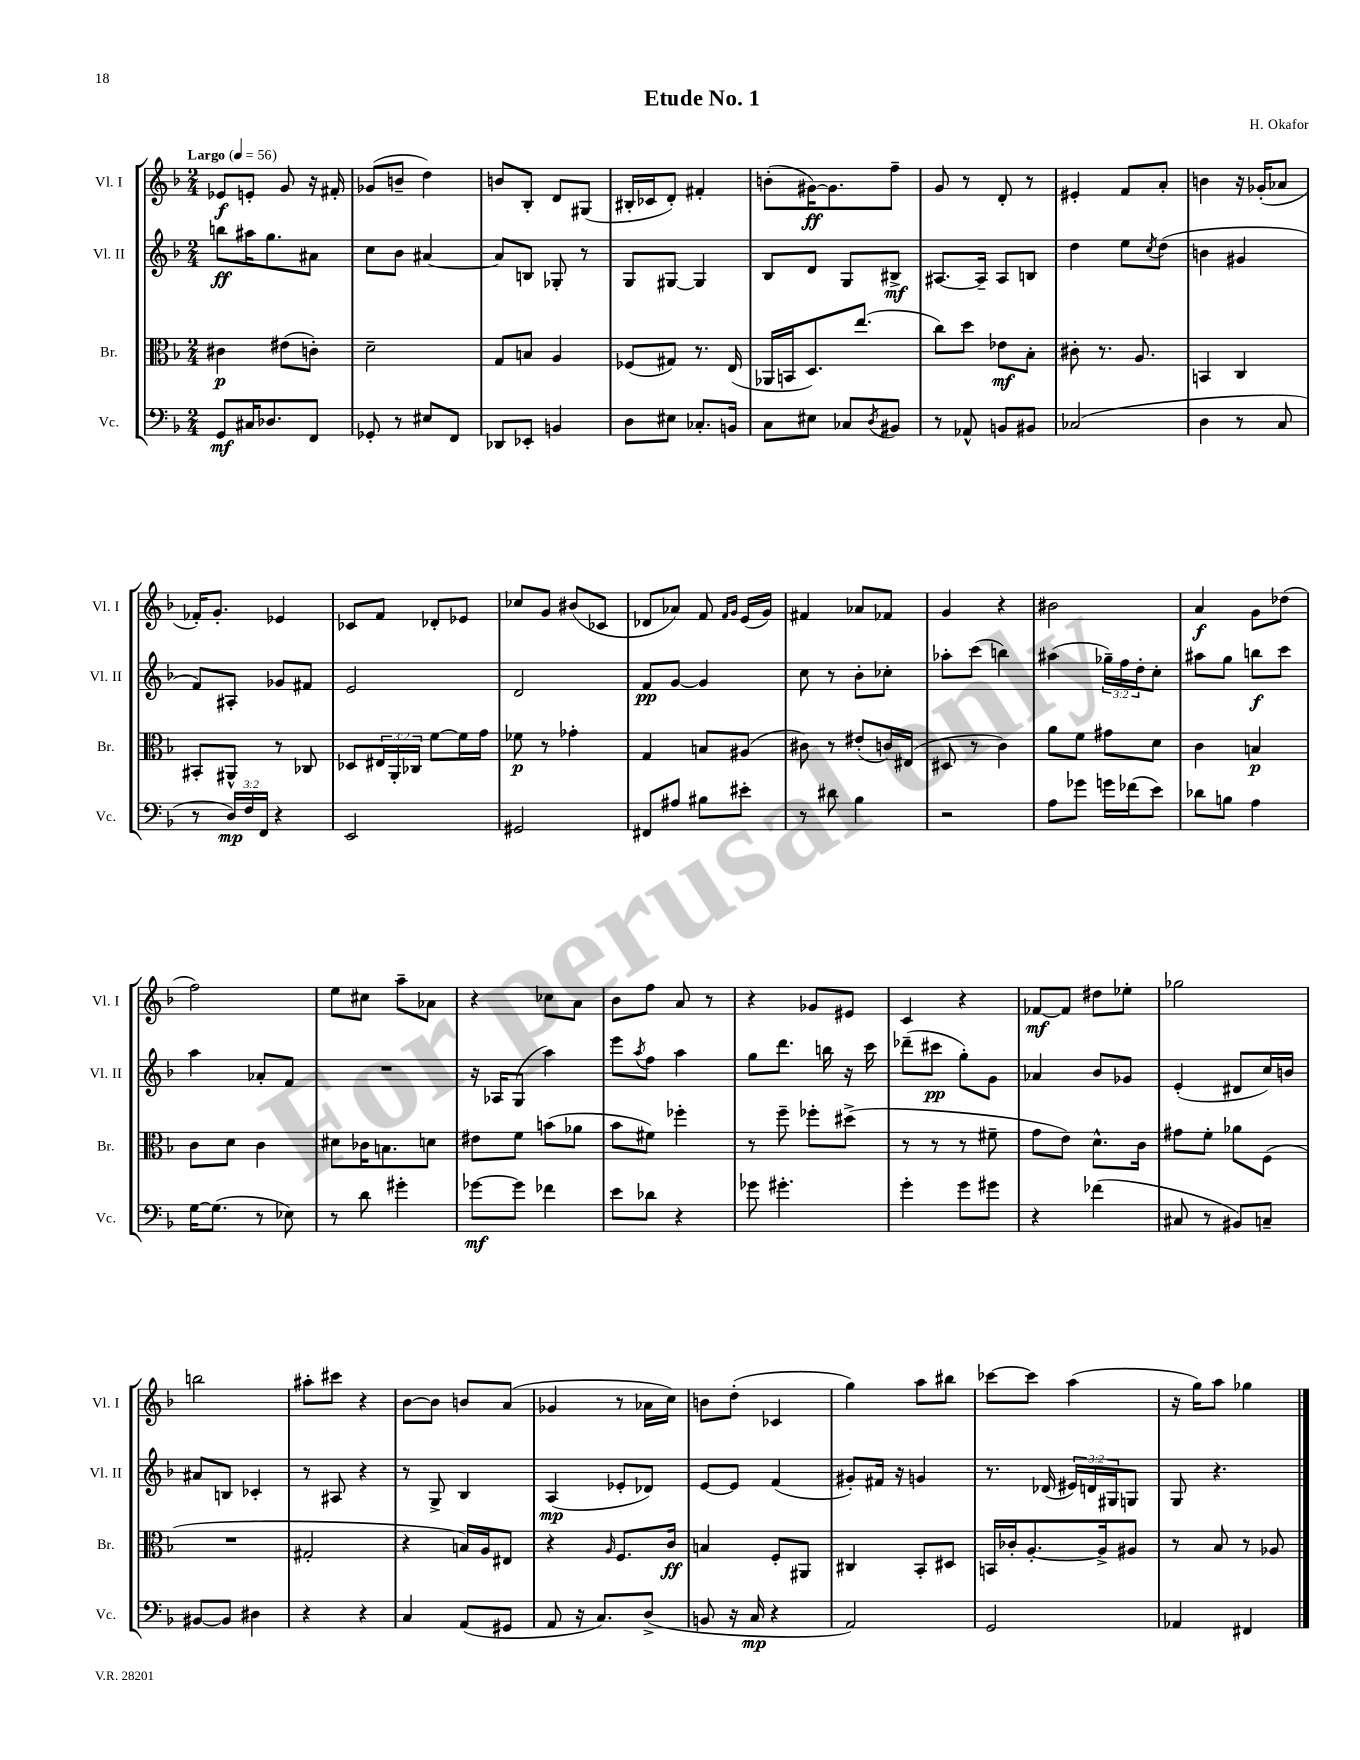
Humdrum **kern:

**kern	**kern	**kern	**kern
*staff4	*staff3	*staff2	*staff1
*clefF4	*clefC3	*clefG2	*clefG2
*k[b-]	*k[b-]	*k[b-]	*k[b-]
*M2/4	*M2/4	*M2/4	*M2/4
*MM56	*MM56	*MM56	*MM56
8GG	4c#	8bb	8e-
16C#	.	16aa#	8e'
8.D-	.	8.gg	.
.	(8e#	.	8g
8FF	8c')	8a#	16r
.	.	.	16f#'
=	=	=	=
8GG-'	2d~	8cc	(8g-
8r	.	8b-	8b~
8E#	.	[4a#	4dd)
8FF	.	.	.
=	=	=	=
8DD-	8G	8a#]	8b
8EE-'	8B	8B	8B-'
4BB	4A	8G-'	8d
.	.	8r	(8G#
=	=	=	=
8D	(8F-	8G	16B#'
.	.	.	16c-
8E#	8G#)	[8G#	8d')
8.C-'	8.r	4G#]	4f#'
16BB	(16E	.	.
=	=	=	=
8C	16AA-	8B-	(8b'
.	16BB	.	.
8E#	8.D)	8d	[16g#)
.	.	.	8.g#]
8C-	.	8G	.
.	(8.ee	.	.
8qD	.	.	.
8BB#	.	8B#^	8ff~
=	=	=	=
8r	8cc)	[8.A#	8g
8AA-^^	8dd	.	8r
.	.	16A#~]	.
8BB	8e-	8A#	8d'
8BB#	8B-'	8B	8r
=	=	=	=
(2C-	8c#'	4dd	4e#'
.	8.r	.	.
.	.	8ee	8f
.	8.A	.	.
.	.	8qcc	.
.	.	(8dd	8a'
=	=	=	=
4D	4BB	4b	4b
8r	4C	4g#	16r
.	.	.	(16g-'
8C	.	.	8a-
=	=	=	=
8r	8BB#'	8f)	16f-')
.	.	.	8.g'
24D)	8AA#^^	8A#'	.
24F	.	.	.
24FF	.	.	.
4r	8r	8g-	4e-
.	8C-	8f#	.
=	=	=	=
2EE	8D-	2e	8c-
.	24E#	.	8f
.	24AA'	.	.
.	24C-	.	.
.	[8f	.	8d-'
.	16f]	.	8e-
.	16g	.	.
=	=	=	=
2GG#	8f-	2d	8cc-
.	8r	.	8g
.	4g-'	.	(8b#
.	.	.	8c-
=	=	=	=
8FF#	4G	8f	8d-
8A#	.	[8g	8a-)
8B#	8B	4g]	8f
.	.	.	16qqf
.	.	.	16qqg
8e#'	(8A#	.	(16e
.	.	.	16g)
=	=	=	=
8r	8c#)	8cc	4f#
8d#	8r	8r	.
4B-	(8e#'	8b-'	8a-
.	16c)	8cc-'	8f-
.	(16E#	.	.
=	=	=	=
2r	8D#	8aa-'	4g
.	8r	(8ccc	.
.	4c)	4bb)	4r
=	=	=	=
8A	8a	(4aa#	2b#
8g-	8f	.	.
16g	8g#	24gg-~)	.
.	.	24ff	.
(16f-	.	.	.
.	.	24dd'	.
8e)	8d	8cc'	.
=	=	=	=
8d-	4c	8aa#	4a
8B	.	8gg	.
4A	4B	8bb	8g
.	.	8ccc	(8dd-
=	=	=	=
[16G	8c	4aa	2ff)
(8.G]	.	.	.
.	8d	.	.
8r	4c	8a-'	.
8E-)	.	8f	.
=	=	=	=
8r	8d#	2r	8ee
8d	16c-	.	8cc#
.	8.B	.	.
4g#'	.	.	8aa~
.	8d	.	8a-
=	=	=	=
[8g-	8e#	16r	4r
.	.	16A-	.
8g-]	8f	(8G	.
4f-	(8b	4aa)	8cc-
.	8a-	.	8a
=	=	=	=
8e	8b-	8eee	8b-
.	.	8qaa	.
8d-	8f#)	8ff	8ff
4r	4ff-'	4aa	8a
.	.	.	8r
=	=	=	=
8g-	8r	8gg	4r
4.g#'	8ff~	8.ddd	.
.	8ff-'	.	8g-
.	.	16bb	.
.	(8dd#^	16r	8e#
.	.	16ccc	.
=	=	=	=
4g'	8r	(8ddd-~	4c
.	8r	8ccc#	.
8g	8r	8gg')	4r
8g#	8f#~	8g	.
=	=	=	=
4r	8g	4a-	[8f-
.	8e)	.	8f-]
(4f-	8.d^^	8b-	8dd#
.	.	8g-	8ee-'
.	16c	.	.
=	=	=	=
8C#	8g#	(4e'	2gg-
8r	8f'	.	.
8BB#)	8a-	8d#	.
8C~	(8F	16cc)	.
.	.	16b	.
=	=	=	=
[8BB#	2r	8a#	2bb
8BB#]	.	8B	.
4D#	.	4c-'	.
=	=	=	=
4r	2G#'	8r	8aa#'
.	.	8A#	8ccc#
4r	.	4r	4r
=	=	=	=
4C	4r	8r	[8b-
.	.	8G^	8b-]
(8AA	16B)	4B-	8b
.	16A	.	.
8GG#	8E#	.	(8a
=	=	=	=
8AA	4r	(4A	4g-
16r	.	.	.
8.C)	.	.	.
.	16qqA	.	.
.	8.F	8e-'	8r
(8D^	.	8d-)	16a-
.	16c	.	16cc)
=	=	=	=
8BB	4B	[8e	8b
16r	.	8e]	(8dd'
16C	.	.	.
4r	8F'	(4f	4c-
.	8AA#	.	.
=	=	=	=
2AA)	4C#	8g#')	4gg)
.	.	16f#	.
.	.	16r	.
.	8BB-'	4g	8aa
.	8D#	.	8bb#
=	=	=	=
2GG	16BB	8.r	[8ccc-
.	16c-'	.	.
.	[8.A'	.	8ccc-]
.	.	(16d-	.
.	.	24e#)	(4aa
.	.	24d	.
.	16A^]	.	.
.	.	24G#	.
.	8A#	8G	.
=	=	=	=
4AA-	8r	8G	16r
.	.	.	16gg)
.	8B-	4.r	8aa
4FF#	8r	.	4gg-
.	8A-	.	.
==	==	==	==
*-	*-	*-	*-
